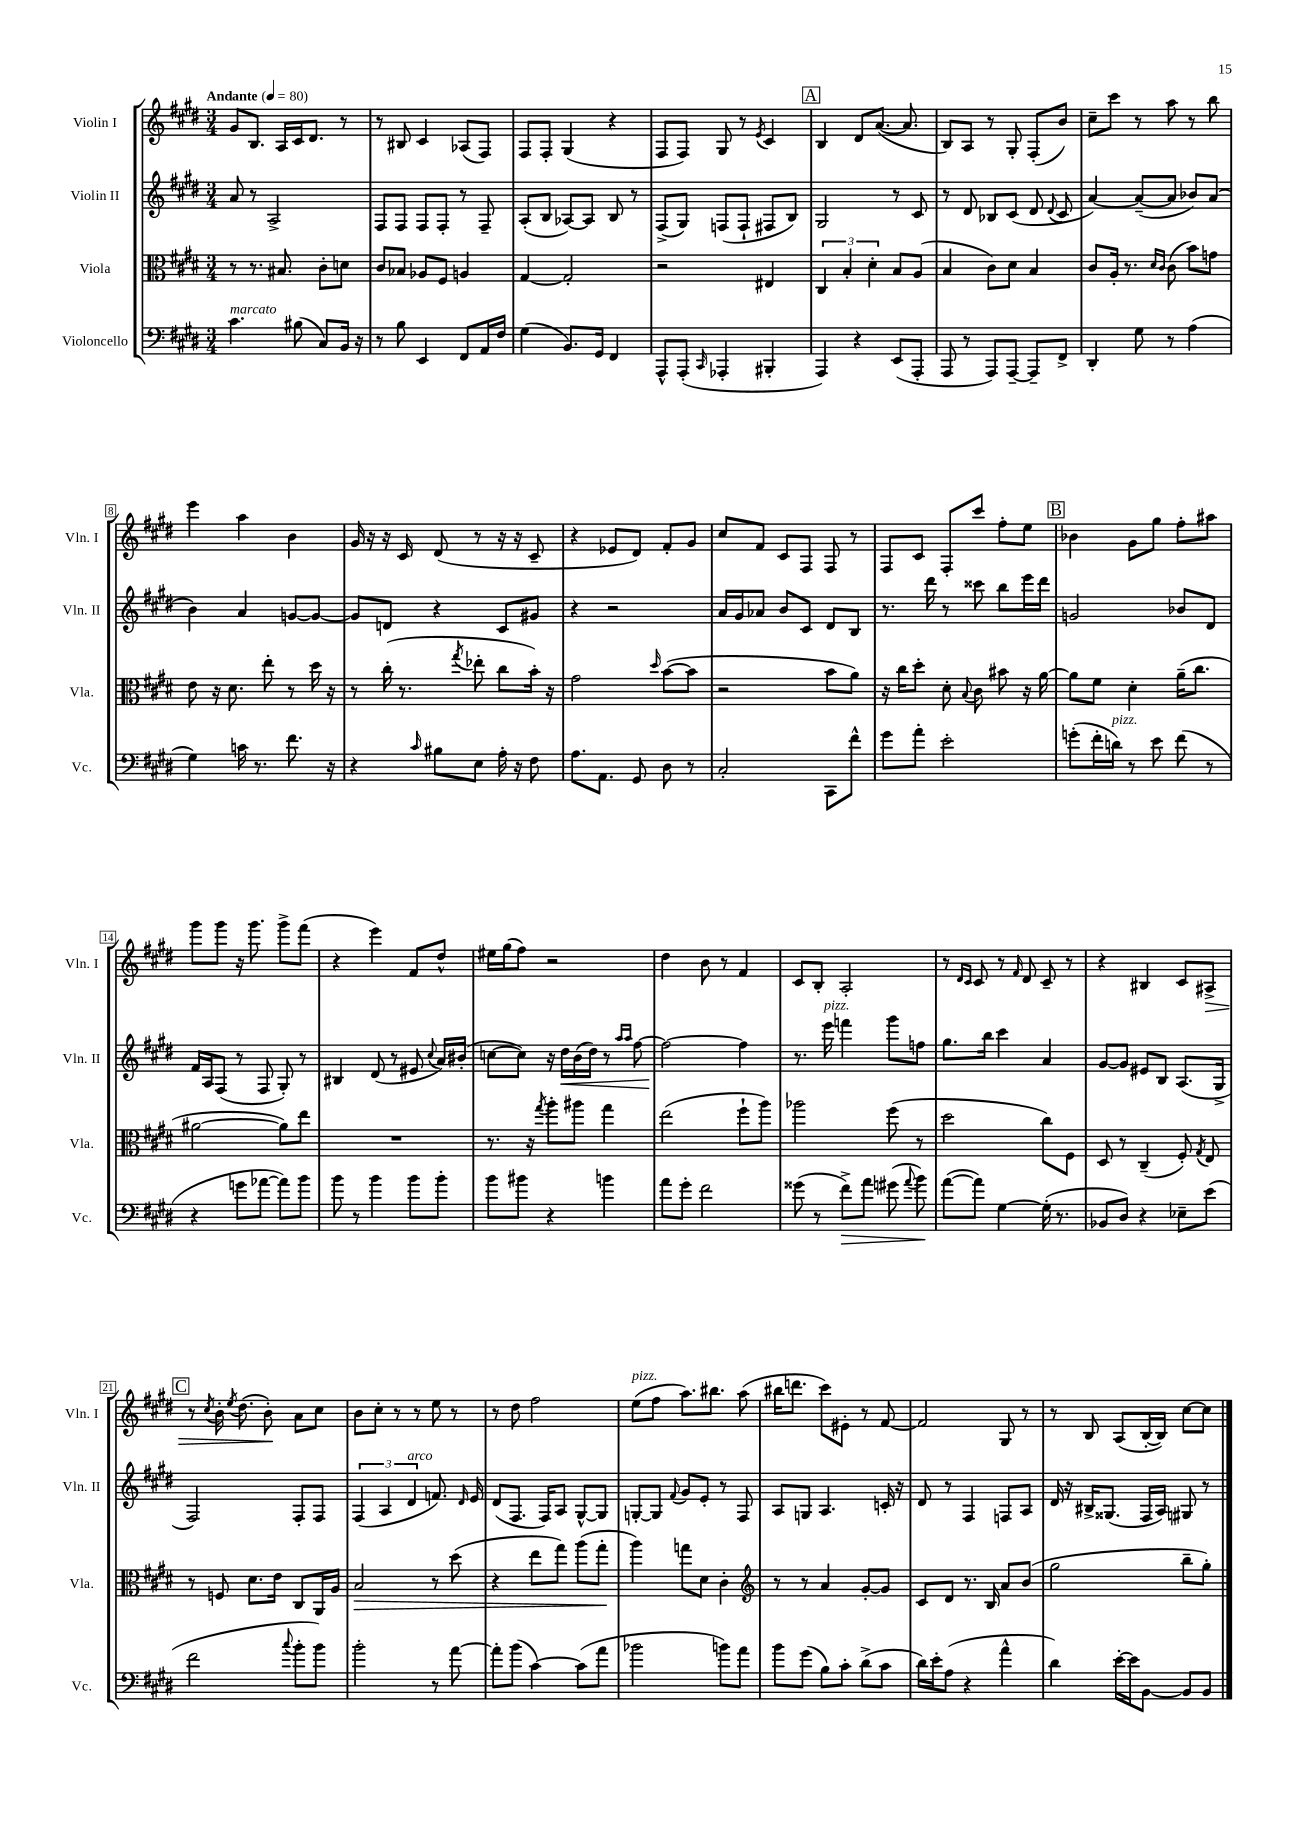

**kern	**kern	**kern	**kern
*staff4	*staff3	*staff2	*staff1
*clefF4	*clefC3	*clefG2	*clefG2
*k[f#c#g#d#]	*k[f#c#g#d#]	*k[f#c#g#d#]	*k[f#c#g#d#]
*M3/4	*M3/4	*M3/4	*M3/4
*MM80	*MM80	*MM80	*MM80
4.c#\	8r	8a/	8g#/L
.	8.r	8r	8.B/J
.	.	2A^/	.
.	8.B#/	.	16A/LL
(8B#\	.	.	16c#/J
.	.	.	8.d#/J
8C#/L)	8c#'\L	.	.
16BB/Jk	8d\J	.	8r
16r	.	.	.
=	=	=	=
8r	8c#/L	8F#/L	8r
8B\	8B-/J	8F#/J	8B#/
4EE/	8A-/L	8F#/L	4c#/
.	8F#/J	8F#'/J	.
8FF#/L	4A/	8r	(8A-/L
16AA/L	.	8F#~/	8F#/J)
16F#/JJ	.	.	.
=	=	=	=
(4G#\	[4G#/	(8A'/L	8F#/L
.	.	8B/J	8F#'/J
8.BB/L)	2G#'/]	[8A-/L)	(4G#/
.	.	8A-/]J	.
16GG#/Jk	.	.	.
4FF#/	.	8B/	4r
.	.	8r	.
=	=	=	=
8AAA^^/L	2r	(8F#^/L	8F#/L
(8AAA'/J	.	8G#/J)	8F#/J)
16qqCC#/	.	.	.
4AAA-'/	.	(8F/L	8G#/
.	.	8F`/J	8r
.	.	.	8qe/
4BBB#'/	4E#/	8F#/L	4c#/
.	.	8B/J)	.
=	=	=	=
4AAA/)	6C#/	2G#/	4B/
.	6B'/	.	.
4r	.	.	8d#/L
.	6d#'\	.	.
.	.	.	([8.a/J
(8EE/L	8B/L	8r	.
.	.	.	8.a/]
8AAA'/J	(8A/J	8c#/	.
=	=	=	=
8AAA/	4B/	8r	8B/L)
8r	.	8d#/	8A/J
8AAA/L)	8c#\L)	8B-/L	8r
[8AAA~/J	8d#\J	(8c#/J	8G#'/
8AAA~/]L	4B/	8d#/	(8F#'/L
.	.	8qqd#/	.
8FF#^/J	.	8c#/	8b/J)
=	=	=	=
4DD#'/	8c#/L	[4a/)	8cc#~\L
.	16A'/Jk	.	8ccc#\J
.	8.r	.	.
8G#\	.	(8a~/_L	8r
.	16qqd#/LL	.	.
.	16qqc#/JJ	.	.
8r	(8c#\	8a/]J	8aa\
(4A\	8b\L)	8b-/L)	8r
.	8g\J	(8a/J	8bb\
=	=	=	=
4G#\)	8e\	4b\)	4eee\
.	16r	.	.
.	8.d#\	.	.
16c\	.	4a/	4aa\
8.r	.	.	.
.	8ee'\	.	.
8.f#\	8r	[8g/L	4b\
.	16dd#\	8g/_J	.
16r	16r	.	.
=	=	=	=
4r	8r	8g/]L	16g#/
.	.	.	16r
.	(16cc#'\	8d/J	16r
.	8.r	.	16c#/
16qqc#/	.	.	.
8B#\L	.	4r	(8d#/
.	8qgg#/	.	.
8E\J	8ee-'\	.	8r
16A'\	8cc#\L	8c#/L	16r
16r	.	.	16r
8F#\	16b'\Jk)	8g#/J	8c#~/
.	16r	.	.
=	=	=	=
8.A\L	2g#\	4r	4r
8.AA\J	.	.	.
.	.	2r	8e-/L
8GG#/	.	.	8d#/J)
.	16qqdd#/	.	.
8D#\	([8b\L	.	8f#'/L
8r	8b\]J	.	8g#/J
=	=	=	=
2C#'/	2r	16a/LL	8cc#/L
.	.	16g#/J	.
.	.	8a-/J	8f#/J
.	.	8b/L	8c#/L
.	.	8c#/J	8F#/J
8CC#\L	8b\L	8d#/L	8F#/
8f#^^\J	8a\J)	8B/J	8r
=	=	=	=
8g#\L	16r	8.r	8F#/L
.	16cc#\LK	.	.
8a'\J	8dd#'\J	.	8c#/J
.	.	16ddd#\	.
2e'\	8d#'\	8r	8F#'/L
.	8qqB/	.	.
.	8c#\	8ccc##\	8ccc#/J
.	8b#\	8bb\L	8ff#'\L
.	16r	16eee\L	8ee\J
.	[16a\	16ddd#\JJ	.
=	=	=	=
(8g'\L	8a\]L	2g/	4b-\
16f#'\L	8f#\J	.	.
16d\JJ)	.	.	.
8r	4d#'\	.	8g#\L
8e\	.	.	8gg#\J
(8f#\	(16a~\LK	8b-/L	8ff#'\L
.	8.cc#\J	.	.
8r	.	8d#/J	8aa#\J
=	=	=	=
4r	[2a#\	16f#/LL	8ggg#\L
.	.	16A/J	.
.	.	(8F#/J	8ggg#\J
8g\L	.	8r	16r
.	.	.	8.ggg#\
[8a-\J	.	8F#/	.
8a-\]L)	8a#\]L)	8G#'/)	8ggg#^\L
8b\J	8ee\J	8r	(8fff#\J
=	=	=	=
8b\	2.r	4B#/	4r
8r	.	.	.
4b\	.	(8d#/	4eee\)
.	.	8r	.
8b\L	.	8e#/	8f#/L
.	.	8qqcc#/	.
8b'\J	.	16a/LL)	8dd#^^/J
.	.	(16b#'/JJ	.
=	=	=	=
8b\L	8.r	[8cc\L	16ee#\LL
.	.	.	(16gg#\J
8b#\J	.	8cc\]J)	8ff#\J)
.	16r	.	.
.	8qgg#/	.	.
4r	8aa'\L	16r	2r
.	.	16dd#\LL	.
.	8aa#\J	(16b\	.
.	.	16dd#\JJ)	.
4b\	4gg#\	8r	.
.	.	16qqaa/LL	.
.	.	16qqaa/JJ	.
.	.	[8ff#\	.
=	=	=	=
8a\L	(2ee\	2ff#\_	4dd#\
8g#'\J	.	.	.
2f#\	.	.	8b\
.	.	.	8r
.	8ff#`\L	4ff#\]	4f#/
.	8aa\J)	.	.
=	=	=	=
(8g##\	2aa-\	8.r	8c#/L
8r	.	.	8B'/J
.	.	16eee\	.
8f#^\L)	.	4fff\	2A'/
8a\J	.	.	.
(8g#\	(8ff#\	8ggg#\L	.
8qqa/	.	.	.
8b\)	8r	8ff\J	.
=	=	=	=
([8a\L	2dd#\	8.gg#\L	8r
.	.	.	16qqd#/LL
.	.	.	16qqc#/JJ
8a\]J)	.	.	8c#/
.	.	16bb\Jk	.
[4G#\	.	4ccc#\	8r
.	.	.	16qqf#/
.	.	.	8d#/
(16G#'\]	8cc#\L)	4a/	8c#~/
8.r	.	.	.
.	8F#\J	.	8r
=	=	=	=
8BB-/L	8D#/	[8g#/L	4r
8D#/J)	8r	8g#/]J	.
4r	(4C#~/	8e#/L	4B#/
.	.	8B/J	.
8E-~\L	8F#'/)	(8.A/L	8c#/L
.	8qG#/	.	.
(8e\J	8E/	.	8A#^/J
.	.	16G#^/Jk	.
=	=	=	=
2f#\	8r	2F#/)	8r
.	.	.	8qcc#/
.	8F/	.	16b'\
.	.	.	8qee/
.	.	.	(8.dd#\
.	8.d#\L	.	.
.	.	.	8b'\)
.	16e\Jk	.	.
8qqcc#/	.	.	.
8b'\L	8C#/L	8F#'/L	8a\L
8b\J)	16AA/L	8F#/J	8cc#\J
.	16A/JJ	.	.
=	=	=	=
2b'\	2B/	(6F#/	8b\L
.	.	.	8cc#'\J
.	.	6A/	.
.	.	.	8r
.	.	6d#/	.
.	.	.	8r
8r	8r	8.f/)	8ee\
[8a\	(8dd#\	.	8r
.	.	16qqd#/	.
.	.	16e/	.
=	=	=	=
8a'\]L	4r	(8d#/L	8r
(8b\J	.	8.F#/J	8dd#\
[4c#\)	8ee\L	.	2ff#\
.	.	16F#/LK)	.
.	8gg#\J)	8A/J	.
(8c#\]L	(8aa\L	[8G#^^/L	.
8a\J	8gg#'\J	8G#/]J	.
=	=	=	=
2b-\	4aa\)	[8G'/L	(8ee\L
.	.	8G/]J	8ff#\J
.	.	8qqf#/	.
.	8gg\L	8g#/L	8.aa\L)
.	8d#\J	8e'/J	.
.	.	.	8.bb#\J
8b\L)	4c#'\	8r	.
8a\J	.	8F#/	(8aa\
=	=	=	=
*	*clefG2	*	*
8b\L	8r	8A/L	16bb#\LK
.	.	.	8.ddd\J
(8g#\J	8r	8G/J	.
8B\L)	4a/	4.A/	8ccc#\L)
8c#'\J	.	.	8e#'\J
(8d#^\L	[8g#'/L	.	8r
8c#\J	8g#/]J	16c'/	[8f#/
.	.	16r	.
=	=	=	=
16d#\LL)	8c#/L	8d#/	2f#/]
16e'\J	.	.	.
(8A\J	8d#/J	8r	.
4r	8.r	4F#/	.
.	16B/	.	.
4a^^\	8a/L	8F/L	8G#/
.	(8b/J	8A/J	8r
=	=	=	=
4d#\)	2gg#\	16d#/	8r
.	.	16r	.
.	.	16B#^/LK	8B/
.	.	(8.G##/J	.
[16e'\LL	.	.	(8A/L
16e\]J	.	.	.
[8BB\J	.	16F#/LL	[16B'/L
.	.	16A/JJ)	16B/]JJ)
8BB/]L	8bb~\L	8G#/	[8cc#\L
8BB/J	8gg#'\J)	8r	8cc#\]J
==	==	==	==
*-	*-	*-	*-
